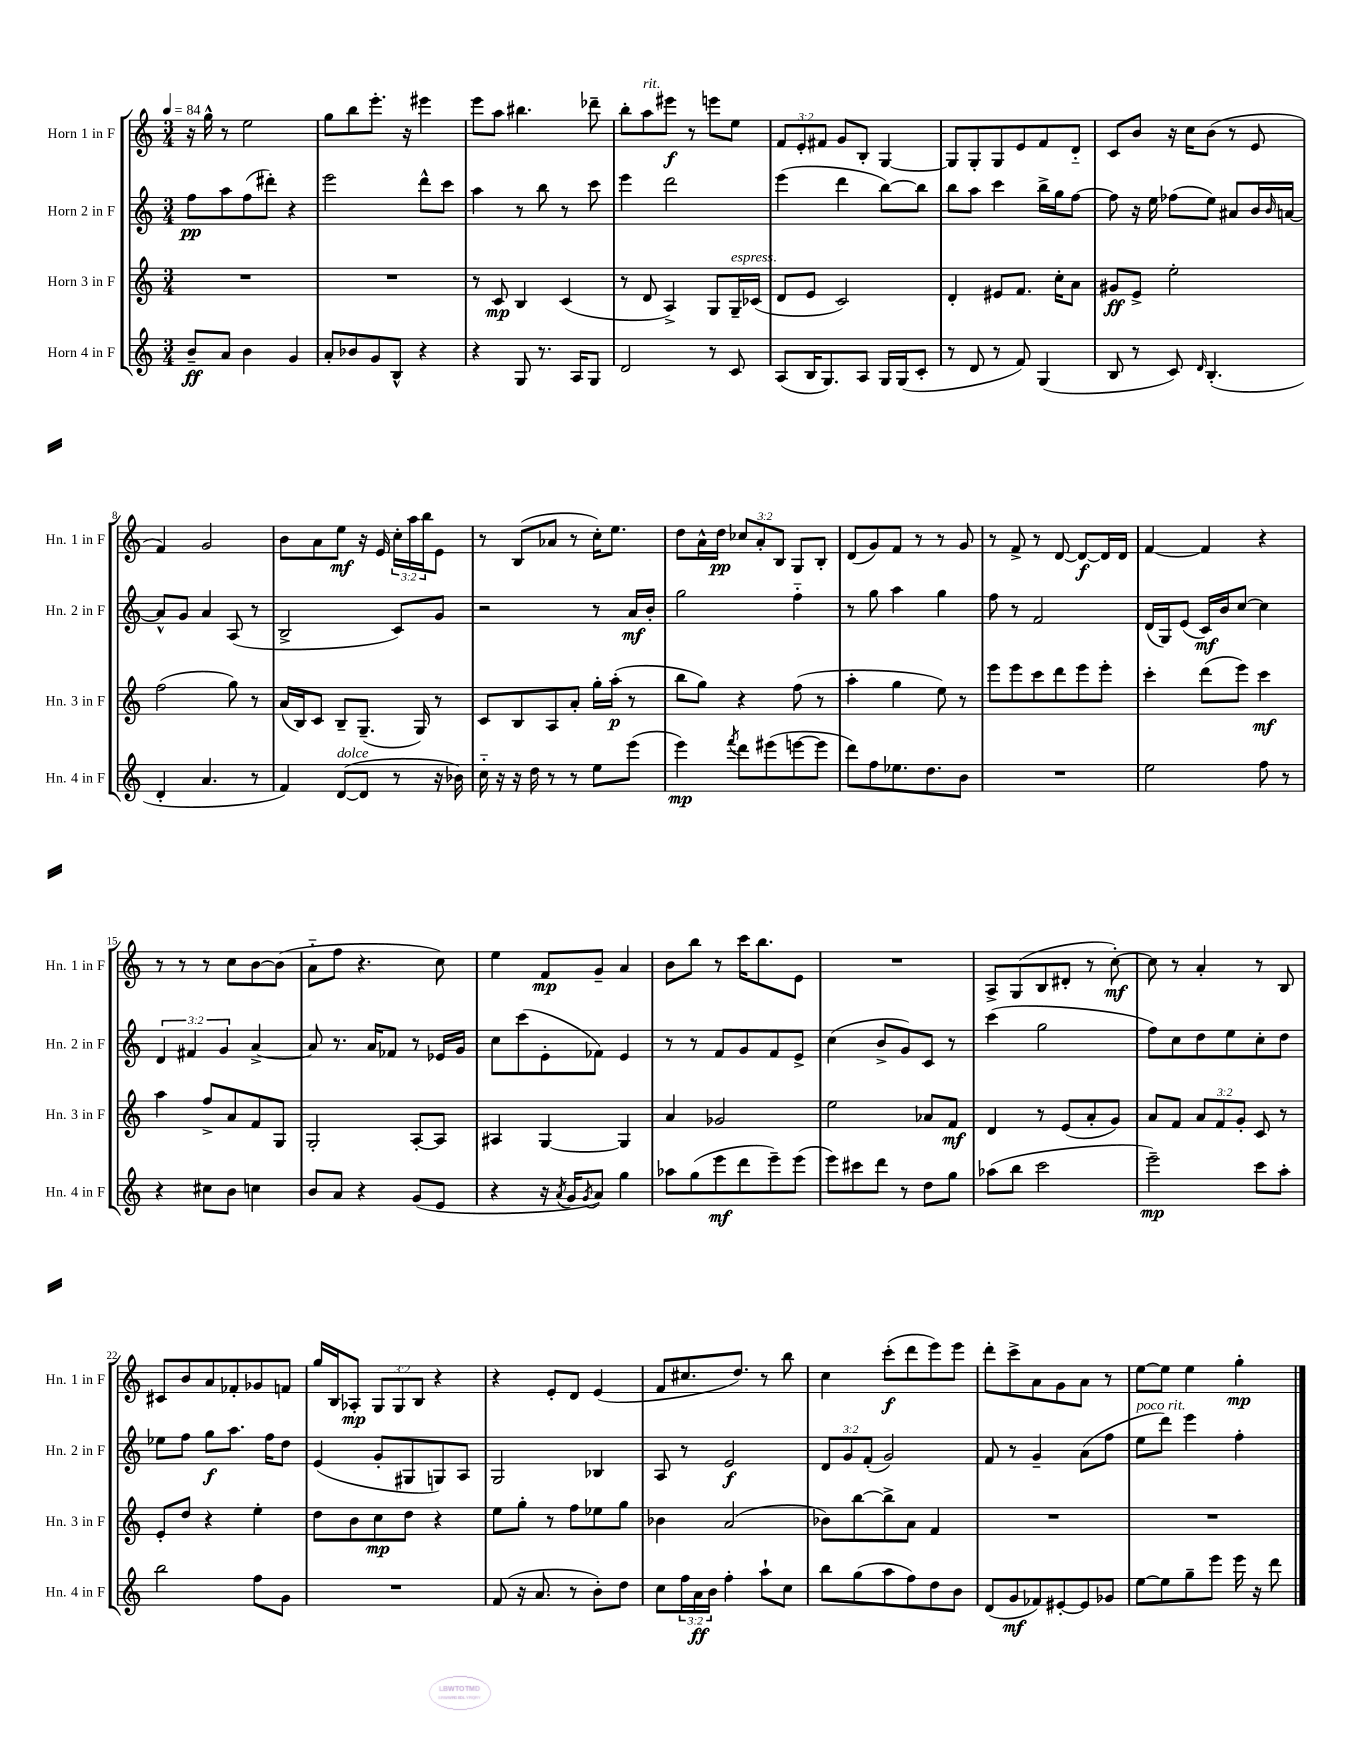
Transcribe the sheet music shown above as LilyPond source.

<<
\new StaffGroup <<
\new Staff = "s0" \with { instrumentName = "Horn 1 in F" shortInstrumentName = "Hn. 1 in F" } {
    \clef treble \key c \major \numericTimeSignature \time 3/4 \override Staff.TupletNumber.text = #tuplet-number::calc-fraction-text \tempo 4 = 84
    r16 g''16-^ r8 e''2 |
    g''8 b''8 e'''8.-. r16 eis'''4 |
    e'''8 a''8 bis''4. des'''8-- |
    b''8-. a''8^\markup { \italic "rit." } eis'''8\f r8 e'''8 e''8 |
    \tuplet 3/2 { f'8 e'8-. fis'8 } g'8 b8-. g4~ |
    g8 g8-. g8 e'8 f'8 d'8-_ |
    c'8 b'8 r16 c''16 b'8( r8 e'8 |
    f'4) g'2 |
    b'8 a'8 e''8\mf r16 e'16 \tuplet 3/2 { c''16-. a''16 b''16 } e'8 |
    r8 b8( aes'8 r8 c''16-.) e''8. |
    d''8 a'16-^ d''16\pp \tuplet 3/2 { ces''8 a'8-. b8 } g8 b8-. |
    d'8( g'8) f'8 r8 r8 g'8 |
    r8 f'8-> r8 d'8~ d'8~\f d'16 d'16 |
    f'4~ f'4 r4 |
    r8 r8 r8 c''8 b'8~ b'8( |
    a'8-_ f''8 r4. c''8) |
    e''4 f'8\mp g'8-- a'4 |
    b'8 b''8 r8 c'''16 b''8. e'8 |
    R2. |
    a8-> g8( b8 dis'8-. r8 c''8~-.\mf) |
    c''8 r8 a'4-. r8 b8 |
    cis'8 b'8 a'8 fes'8-. ges'8 f'8 |
    g''16 b16 aes8-.\mp \tuplet 3/2 { g8 g8 b8 } r4 |
    r4 e'8-. d'8 e'4( |
    f'8 cis''8. d''8.) r8 b''8 |
    c''4 c'''8-.\f( d'''8 e'''8) e'''8 |
    d'''8-. c'''8-> a'8 g'8 a'8 r8 |
    e''8~ e''8 e''4 g''4-.\mp \bar "|." |
}
\new Staff = "s1" \with { instrumentName = "Horn 2 in F" shortInstrumentName = "Hn. 2 in F" } {
    \clef treble \key c \major \numericTimeSignature \time 3/4 \override Staff.TupletNumber.text = #tuplet-number::calc-fraction-text
    f''8\pp a''8 f''8( dis'''8-.) r4 |
    e'''2 d'''8-^ c'''8 |
    a''4 r8 b''8 r8 c'''8 |
    e'''4 d'''2 |
    e'''4( d'''4 b''8~) b''8 |
    b''8 a''8 c'''4 b''16-> g''16 f''8~ |
    f''8 r16 e''16 fes''8( e''8) ais'8 b'16 \grace { b'16 } a'16~ |
    a'8-^ g'8 a'4 a8( r8 |
    b2-> c'8) g'8 |
    r2 r8 a'16\mf b'16-. |
    g''2 f''4-_ |
    r8 g''8 a''4 g''4 |
    f''8 r8 f'2 |
    d'16( g16) e'8( c'16\mf) b'16 c''8~ c''4 |
    \tuplet 3/2 { d'4 fis'4 g'4 } a'4~-> |
    a'8 r8. a'16 fes'8 r8 ees'16 g'16 |
    c''8 c'''8( e'8-. fes'8) e'4 |
    r8 r8 f'8 g'8 f'8 e'8-> |
    c''4( b'8-> g'8) c'8 r8 |
    c'''4( g''2 |
    f''8) c''8 d''8 e''8 c''8-. d''8 |
    ees''8 f''8 g''8\f a''8. f''16 d''8 |
    e'4( g'8-. gis8 g8) a8 |
    g2 bes4 |
    a8 r8 e'2\f |
    \tuplet 3/2 { d'8 g'8 f'8-.( } g'2) |
    f'8 r8 g'4-- a'8( f''8 |
    e''8^\markup { \italic "poco rit." } d'''8) e'''4 f''4-. \bar "|." |
}
\new Staff = "s2" \with { instrumentName = "Horn 3 in F" shortInstrumentName = "Hn. 3 in F" } {
    \clef treble \key c \major \numericTimeSignature \time 3/4 \override Staff.TupletNumber.text = #tuplet-number::calc-fraction-text
    R2. |
    R2. |
    r8 c'8\mp b4 c'4( |
    r8 d'8 a4->) g8 g16--^\markup { \italic "espress." } ces'16( |
    d'8 e'8 c'2) |
    d'4-. eis'8 f'8. c''16-. a'8 |
    gis'8\ff e'8-> e''2-. |
    f''2( g''8) r8 |
    a'16( b16) c'8 b8-- g8.--( g16) r8 |
    c'8 b8 a8 a'8-. g''16-. a''16-.\p( r8 |
    b''8 g''8) r4 f''8( r8 |
    a''4-. g''4 e''8) r8 |
    e'''8 e'''8 c'''8 d'''8 e'''8 e'''8-. |
    c'''4-. d'''8( e'''8) c'''4\mf |
    a''4 f''8-> a'8 f'8 g8 |
    g2-. a8~-. a8 |
    ais4 g4~ g4 |
    a'4 ges'2 |
    e''2 aes'8 f'8\mf |
    d'4 r8 e'8( a'8-. g'8) |
    a'8 f'8 \tuplet 3/2 { a'8 f'8 g'8-. } c'8 r8 |
    e'8-. d''8 r4 e''4-. |
    d''8 b'8 c''8\mp d''8 r4 |
    e''8 g''8-. r8 f''8 ees''8 g''8 |
    bes'4 a'2( |
    bes'8) b''8~ b''8-> a'8 f'4 |
    R2. |
    R2. \bar "|." |
}
\new Staff = "s3" \with { instrumentName = "Horn 4 in F" shortInstrumentName = "Hn. 4 in F" } {
    \clef treble \key c \major \numericTimeSignature \time 3/4 \override Staff.TupletNumber.text = #tuplet-number::calc-fraction-text
    b'8--\ff a'8 b'4 g'4 |
    a'8-. bes'8 g'8 b8-^ r4 |
    r4 g8 r8. a16 g8 |
    d'2 r8 c'8 |
    a8( b16 g8.) a8 g16 g16( c'8-. |
    r8 d'8 r8 f'8) g4( |
    b8 r8 c'8) \grace { d'16 } b4.-.( |
    d'4-. a'4. r8 |
    f'4) d'8~^\markup { \italic "dolce" }( d'8 r8 r16 bes'16) |
    c''16-_ r16 r16 d''16 r8 r8 e''8 e'''8( |
    e'''4\mp) \acciaccatura { f'''8 } d'''8 eis'''8( e'''8~ e'''8 |
    d'''8) f''8 ees''8. d''8. b'8 |
    R2. |
    e''2 f''8 r8 |
    r4 cis''8 b'8 c''4 |
    b'8 a'8 r4 g'8( e'8 |
    r4 r16 \acciaccatura { a'8 } g'16 \acciaccatura { g'8 } a'8) g''4 |
    aes''8 g''8( e'''8\mf d'''8 e'''8--) e'''8( |
    e'''8) cis'''8 d'''8 r8 d''8 g''8 |
    aes''8( b''8 c'''2 |
    e'''2--\mp) c'''8 a''8-. |
    b''2 f''8 g'8 |
    R2. |
    f'8( r16 a'8. r8 b'8-.) d''8 |
    c''8 \tuplet 3/2 { f''16 a'16\ff b'16 } f''4-. a''8-! c''8 |
    b''8 g''8( a''8 f''8) d''8 b'8 |
    d'8( g'8\mf fes'8) eis'8~-. eis'8 ges'8 |
    e''8~ e''8 g''8-- e'''8 e'''16 r16 d'''8 \bar "|." |
}
>>
>>
